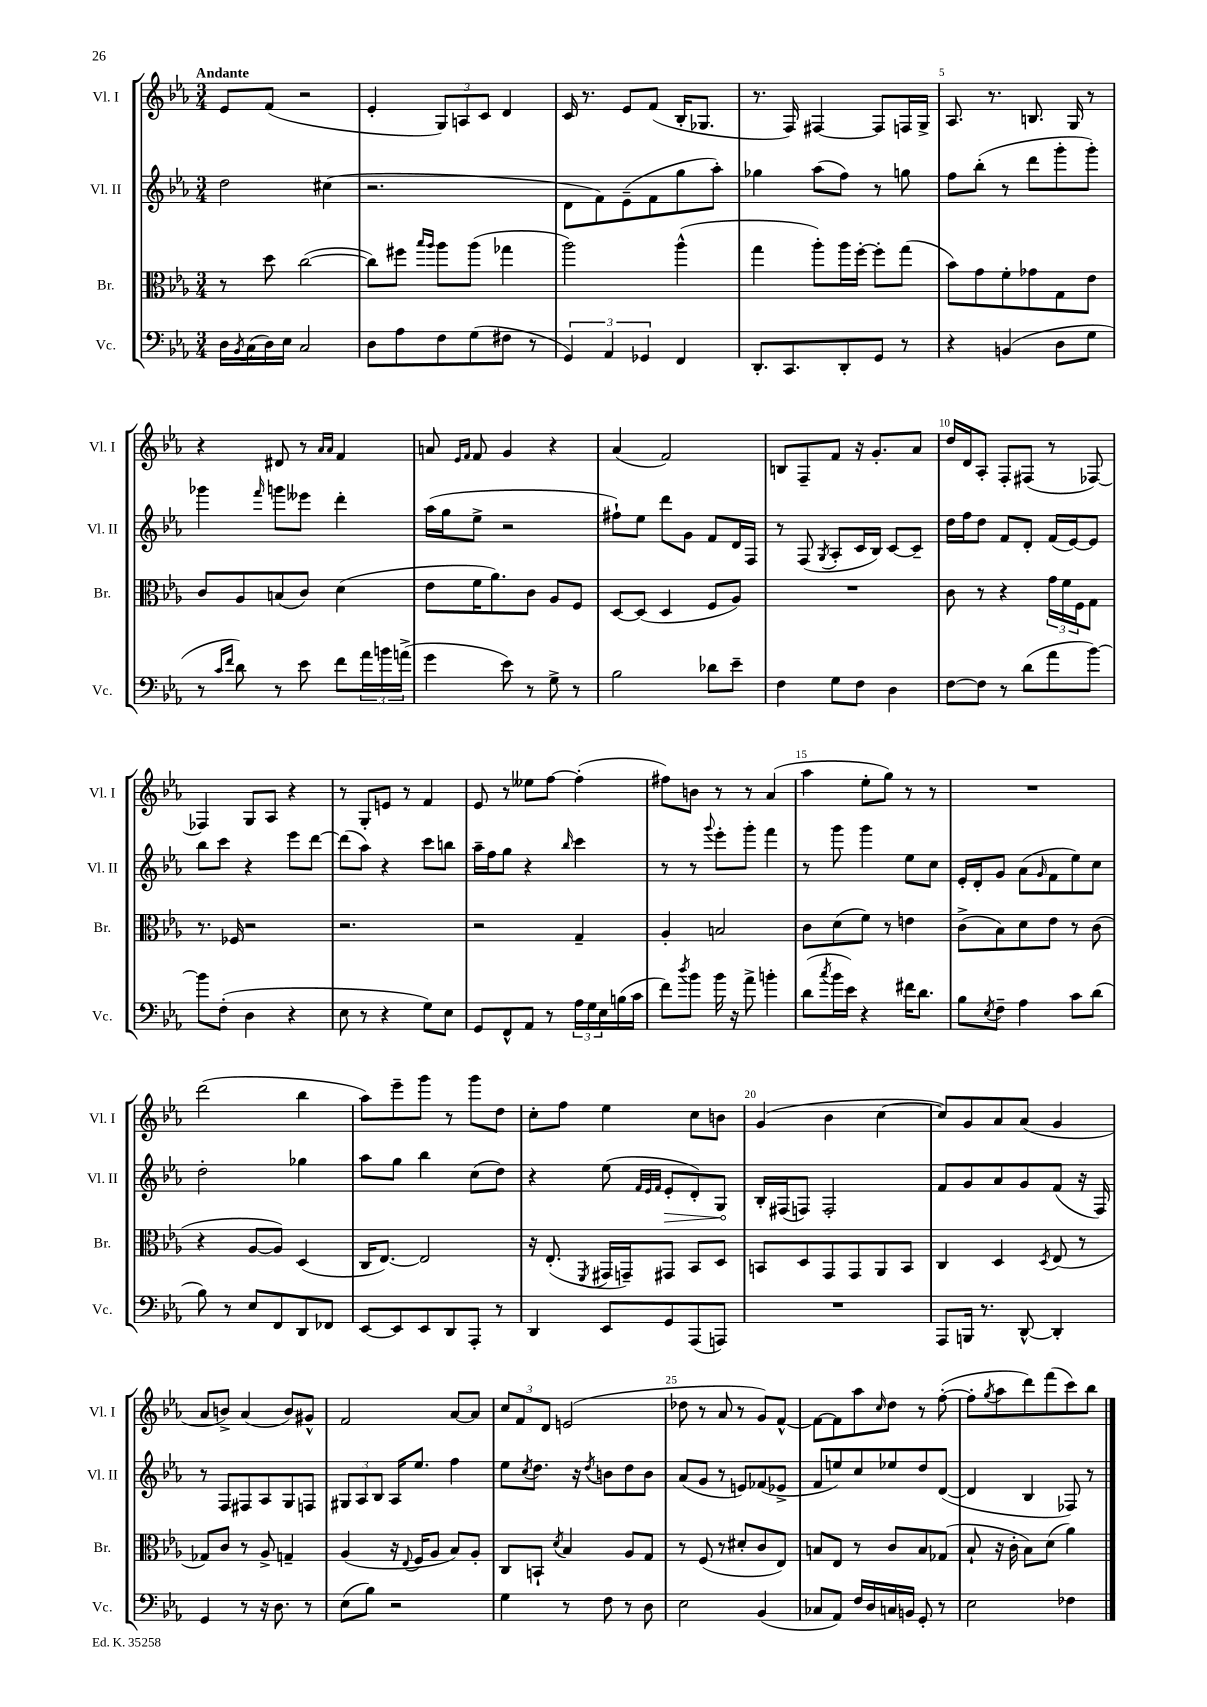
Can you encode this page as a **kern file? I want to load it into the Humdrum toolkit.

**kern	**kern	**kern	**kern
*staff4	*staff3	*staff2	*staff1
*clefF4	*clefC3	*clefG2	*clefG2
*k[b-e-a-]	*k[b-e-a-]	*k[b-e-a-]	*k[b-e-a-]
*M3/4	*M3/4	*M3/4	*M3/4
16D\LL	8r	2dd\	8e-/L
8qBB-/	.	.	.
(16C\	.	.	.
16D\)	8dd\	.	(8f/J
16E-\JJ	.	.	.
2C/	([2cc\	.	2r
.	.	(4cc#\	.
=	=	=	=
8D\L	8cc\]L)	2.r	4e-'/
8A-\	8ff#\J	.	.
.	16qqbb-/LL	.	.
.	16qqaa-/JJ	.	.
8F\	8aa-\L	.	12G/L)
.	.	.	12A/
(8G\	(8aa-\J	.	.
.	.	.	12c/J
8F#\J	4gg-\	.	4d/
8r	.	.	.
=	=	=	=
6GG/)	2aa-\)	8d\L	16c/
.	.	.	8.r
.	.	8f\)	.
6AA-/	.	.	.
.	.	(8e-~\	8e-/L
6GG-/	.	.	.
.	.	8f\	(8f/J
4FF/	(4aa-^^\	8gg\	16B-'/LK
.	.	.	8.G-/J
.	.	8aa-'\J)	.
=	=	=	=
8.DD'/L	4gg\	4gg-\	8.r
8.CC/	.	.	16F/)
.	8aa-'\L)	(8aa-\L	[4F#/
8DD'/	16aa-\L	8ff\J)	.
.	[16ff'\JJ	.	.
8GG/J	8ff'\]L	8r	8F#/]L
8r	(8gg\J	8gg\	16F/L
.	.	.	16G^/JJ
=	=	=	=
4r	8b-\L)	8ff\L	8.A-/
.	8g\	(8bb-'\J	.
.	.	.	8.r
(4BB/	8f'\	8r	.
.	8g-\	8ddd\L	8.B/
8D\L	8G\	8ggg'\	.
.	.	.	16G/
8G\J	8e-\J	8ggg'\J)	8r
=	=	=	=
8r	8c/L	4ggg-\	4r
16qqc/LL	.	.	.
16qqf/JJ	.	.	.
8d\)	8A-/	.	.
.	.	16qqfff/	.
8r	(8B/	8ggg\L	8d#/
8e-\	8c/J)	8eee--\J	8r
.	.	.	16qqa-/LL
.	.	.	16qqa-/JJ
8f\L	(4d\	4ddd'\	4f/
24a-\L	.	.	.
24b\	.	.	.
(24a^\JJ	.	.	.
=	=	=	=
4g\	8e-\L	(16aa-\LL	8a/
.	.	16gg\J	.
.	.	.	16qqe-/LL
.	.	.	16qqf/JJ
.	16f\K	8ee-^\J	8f/
.	8.a-\)	.	.
8e-\)	.	2r	4g/
8r	8c\J	.	.
8G^\	8A-/L	.	4r
8r	8F/J	.	.
=	=	=	=
2B-\	[8D/L	8ff#`\L)	(4a-/
.	(8D/]J	8ee-\J	.
.	4D/	8ddd\L	2f/)
.	.	8g\J	.
8d-\L	8F/L	8f/L	.
8e-~\J	8A-/J)	16d/L	.
.	.	16F/JJ	.
=	=	=	=
4F\	2.r	8r	8B/L
.	.	(8F/	8F~/
.	.	8qG/	.
8G\L	.	8A-'/L	8f/J
8F\J	.	16c/L	16r
.	.	16B-/JJ)	8.g'/L
4D\	.	[8c/L	.
.	.	8c~/]J	8a-/J
=	=	=	=
[8F\L	8c\	16dd\LL	16dd/LL
.	.	16ff\J	16d/J
8F\]J	8r	8dd\J	8A-'/J
8r	4r	8f/L	8F'/L
(8d\L	.	8d'/J	(8F#/J
8a-\	24g\LL	(16f/LL	8r
.	24f\	.	.
.	.	[16e-/J)	.
.	24F\J	.	.
[8b-\J)	8G\J	8e-/]J	[8F-/)
=	=	=	=
8b-\]L	8.r	8bb-\L	4F-/]
(8F'\J	.	8ccc\J	.
.	16F-/	.	.
4D\	2r	4r	8G/L
.	.	.	8A-/J
4r	.	8eee-\L	4r
.	.	[8ddd\J	.
=	=	=	=
8E-\	2.r	(8ddd\]L	8r
8r	.	8aa-\J)	8G'/L
4r	.	4r	8e/J
.	.	.	8r
8G\L)	.	8ccc\L	4f/
8E-\J	.	8bb\J	.
=	=	=	=
8GG/L	2r	16aa-~\LL	8e-/
.	.	16ff\J	.
8FF^^/	.	8gg\J	8r
8AA-/J	.	4r	8ee--\L
8r	.	.	[8ff\J
.	.	16qqbb-/	.
24A-\LL	4G~/	4ccc\	(4ff'\]
24G\	.	.	.
24E-\	.	.	.
(16B\	.	.	.
16c\JJ	.	.	.
=	=	=	=
8f\L)	4A-'/	8r	8ff#\L)
8qdd/	.	.	.
8b-\J	.	8r	8b\J
.	.	8qqggg/	.
16b-\	2B/	8eee-'\L	8r
16r	.	.	.
8a-^\	.	8ggg'\J	8r
4b'\	.	4fff\	(4a-/
=	=	=	=
(8d\L	8c\L	8r	4aa-\
8qcc/	.	.	.
16b-\L	(8d\	8ggg\	.
16e-\JJ)	.	.	.
4r	8f\J)	4ggg\	8ee-'\L
.	8r	.	8gg\J)
16f#\LK	4e\	8ee-\L	8r
8.d\J	.	.	.
.	.	8cc\J	8r
=	=	=	=
8B-\L	(8c^\L	16e-'/LL	2.r
.	.	16d'/J	.
8qE-/	.	.	.
8F~\J	8B-\)	8g/J	.
4A-\	8d\	(8a-\L	.
.	.	16qqg/	.
.	8e-\J	8f\	.
8c\L	8r	8ee-\)	.
(8d\J	(8c\	8cc\J	.
=	=	=	=
8B-\)	4r	2dd'\	(2ddd\
8r	.	.	.
8E-/L	[8A-/L	.	.
8FF/	8A-/]J)	.	.
8DD/	(4D/	4gg-\	4bb-\
8FF-/J	.	.	.
=	=	=	=
[8EE-/L	16C/LK	8aa-\L	8aa-\L)
.	[8.E-/J)	.	.
8EE-/]	.	8gg\J	8eee-~\
8EE-/	2E-/]	4bb-\	8ggg\J
8DD/	.	.	8r
8AAA-'/J	.	(8cc\L	8ggg\L
8r	.	8dd\J)	8dd\J
=	=	=	=
4DD/	16r	4r	8cc'\L
.	(8.E-'/	.	.
.	.	.	8ff\J
.	8qFF/	.	.
8EE-/L	16GG#/LL	(8ee-\	4ee-\
.	16GG~/J)	.	.
.	.	32qqf/LLL	.
.	.	32qqe-/	.
.	.	32qqf/JJJ	.
8GG/	8GG#/J	8e-'/L	.
(8AAA-/	8BB-/L	8d'/)	8cc\L
8AAA/J)	8D/J	8G/J	8b\J
=	=	=	=
2.r	8BB/L	16B-'/LL	(4g/
.	.	(16F#/J	.
.	8D/	8F/J)	.
.	8GG/	2F'/	4b-\
.	8GG/	.	.
.	8AA-/	.	[4cc\
.	8BB/J	.	.
=	=	=	=
8AAA-/L	4C/	8f/L	8cc/]L)
16BBB/Jk	.	8g/	8g/
8.r	.	.	.
.	4D/	8a-/	8a-/
[8DD^^/	.	8g/	(8a-/J
.	8qD/	.	.
4DD'/]	(8E-/	(8f/J	4g/
.	8r	16r	.
.	.	16F/)	.
=	=	=	=
4GG/	8G-/L)	8r	8a-/L
.	8c/J	8F/L	8b^/J)
8r	8r	8F#/	(4a-/
16r	8A-^/	8A-/	.
8.D\	.	.	.
.	4G~/	8G/	8b/L)
8r	.	8F/J	8g#^^/J
=	=	=	=
(8E-\L	(4A-/	12G#/L	2f/
.	.	12A-/	.
8B-\J)	.	.	.
.	.	12B-/J	.
2r	16r	16A-/LK	.
.	8qqE-/	.	.
.	16F/LK	8.ee-/J	.
.	8A-/J	.	.
.	8B-/L)	4ff\	[8a-/L
.	8A-'/J	.	8a-/]J
=	=	=	=
4G\	8C/L	8ee-\L	12cc/L
.	.	.	12f/
.	.	8qcc/	.
.	8BB`/J	8.dd\J	.
.	.	.	12d/J
.	8qd/	.	.
8r	4B-/	.	(2e/
.	.	16r	.
.	.	8qdd/	.
8F\	.	8b\L	.
8r	8A-/L	8dd\	.
8D\	8G/J	8b\J	.
=	=	=	=
2E-\	8r	(8a-/L	8dd-\
.	(8F/	8g/J	8r
.	8r	8r	8a-/
.	8d#'/L	8e/L)	8r
(4BB-/	8c/	(8f-/	8g/L)
.	8E-/J)	8e-^/J	[8f^^/J
=	=	=	=
8C-/L	8B/L	8f/L	8f\_L
8AA-/J)	8E-/J	8ee/)	8f\]
16F/LL	8r	8cc/	8aa-\
16D/	.	.	.
.	.	.	16qqcc/
16C/	8c/L	8ee-/	8dd\J
16BB/JJ	.	.	.
8GG'/	8B/	8dd/	8r
8r	(8G-/J	([8d/J	([8ff'\
=	=	=	=
2E-\	8B-`/	4d/]	8ff'\]L
.	.	.	8qgg/
.	16r	.	8aa-\
.	16c'\	.	.
.	8B-\L)	4B-/	8ddd\)
.	(8d\J	.	(8fff\
4F-\	4a-\)	8F-/)	8ccc\)
.	.	8r	8bb-\J
==	==	==	==
*-	*-	*-	*-
